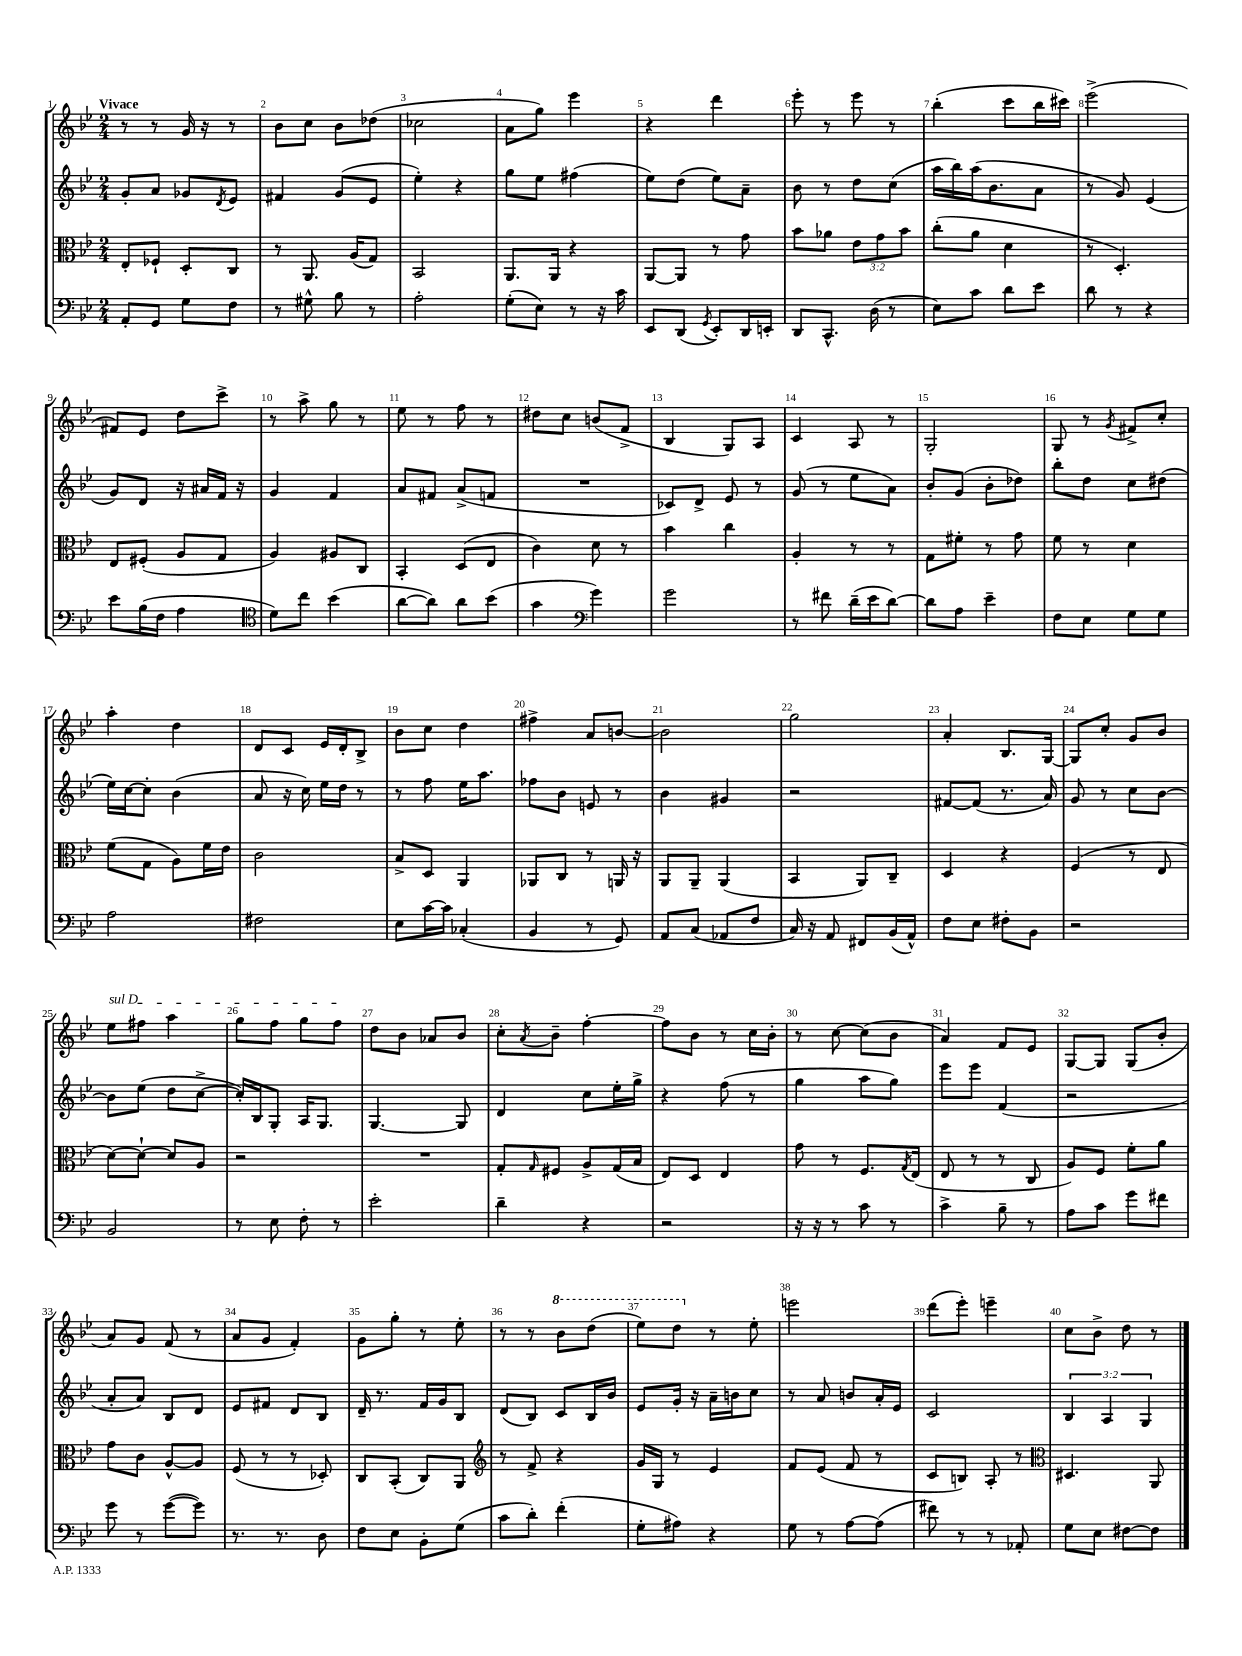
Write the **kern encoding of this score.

**kern	**kern	**kern	**kern
*part4	*part3	*part2	*part1
*staff4	*staff3	*staff2	*staff1
*clefF4	*clefC3	*clefG2	*clefG2
*k[b-e-]	*k[b-e-]	*k[b-e-]	*k[b-e-]
*M2/4	*M2/4	*M2/4	*M2/4
=1	=1	=1	=1
!	!	!	!LO:TX:a:B:t=Vivace
8AA'/L	8E-'/L	8g'/L	8r
8GG/J	8F-X`/J	8a/J	8r
8G\L	8D'/L	8g-X/L	16g/
.	.	.	16r
.	.	8qd/	.
8F\J	8C/J	8e-/J	8r
=2	=2	=2	=2
8r	8r	4f#X/	8b-\L
8G#X^^\	8.AA/	.	8cc\J
8B-\	.	(8g/L	8b-\L
.	(16A/KL	.	.
8r	8G/J)	8e-/J	(8dd-X\J
=3	=3	=3	=3
2A'\	2BB-/	4ee-'\)	2cc-X\
.	.	4r	.
=4	=4	=4	=4
(8G'\L	8.AA/L	8gg\L	8a\L
8E-\J)	.	8ee-\J	8gg\J)
.	16AA/Jk	.	.
8r	4r	(4ff#X\	4eee-\
16r	.	.	.
16c\	.	.	.
=5	=5	=5	=5
8EE-/L	[8AA/L	8ee-\L)	4r
(8DD/J	8AA/J]	(8dd\J	.
8qGG/	.	.	.
8EE-'/L)	8r	8ee-\L)	4ddd\
16DD/L	8g\	8a~\J	.
16EEn'/JJ	.	.	.
=6	=6	=6	=6
8DD/L	8b-\L	8b-\	8eee-'\
8.CC^^/J	8a-X\J	8r	8r
.	12e-\L	8dd\L	8eee-\
(16D\	.	.	.
.	12g\	.	.
8r	.	(8cc\J	8r
.	12b-\J	.	.
=7	=7	=7	=7
8E-\L)	(8cc'\L	16aa\LL	(4bb-'\
.	.	16bb-\)	.
8c\J	8a\J	(16aa\J	.
.	.	8.b-\	.
8d\L	4d\	.	8ccc\L
8e-\J	.	8a\J	16bb-\L
.	.	.	16ccc#X\JJ)
=8	=8	=8	=8
8d\	8r	8r	(2eee-^\
8r	4.D'/)	8g/)	.
4r	.	(4e-/	.
!!LO:LB:g=z
=9	=9	=9	=9
8e-\L	8E-/L	8g/L)	8f#X/L)
(16B-\L	(8F#X'/J	8d/J	8e-/J
16F\JJ	.	.	.
4A\	8A/L	16r	8dd\L
.	.	16a#X/LL	.
.	8G/J	16f/JJ	8ccc^\J
.	.	16r	.
=10	=10	=10	=10
*clefC4	*	*	*
8d\L)	4A/)	4g/	8r
8cc\J	.	.	8aa^\
(4b-\	8A#X/L	4f/	8gg\
.	8C/J	.	8r
=11	=11	=11	=11
[8a\L	4BB-'/	8a/L	8ee-\
8a\J])	.	8f#X/J	8r
8a\L	(8D/L	(8a^/L	8ff\
(8b-\J	8E-/J	8fn/J	8r
=12	=12	=12	=12
4g\	4c\)	2r	8dd#X\L
.	.	.	8cc\J
*clefF4	*	*	*
4g\)	8d\	.	(8bn/L
.	8r	.	8f^/J
=13	=13	=13	=13
2g\	4b-\	8c-X/L)	4B-/
.	.	8d^/J	.
.	4cc\	8e-/	8G/L)
.	.	8r	8A/J
=14	=14	=14	=14
8r	4A'/	(8g/	4c/
8f#X\	.	8r	.
(16d~\LL	8r	8ee-\L	8A/
16e-\J	.	.	.
[8d\J)	8r	8a\J)	8r
=15	=15	=15	=15
8d\L]	8G\L	8b-'/L	2G'/
8A\J	8f#X'\J	(8g/J	.
4e-~\	8r	8b-'\L	.
.	8g\	8dd-X\J)	.
=16	=16	=16	=16
8F\L	8f\	8bb-'\L	8G/
8E-\J	8r	8dd\J	8r
.	.	.	8qg/
8G\L	4d\	8cc\L	8f#X^/L
8G\J	.	(8dd#X\J	8cc'/J
!!LO:LB:g=z
=17	=17	=17	=17
2A\	(8f\L	16ee-\LL)	4aa'\
.	.	[16cc\J	.
.	8G\J	8cc'\J]	.
.	8A\L)	(4b-\	4dd\
.	16f\L	.	.
.	16e-\JJ	.	.
=18	=18	=18	=18
2F#X\	2c\	8a/	8d/L
.	.	16r	8c/J
.	.	16cc\)	.
.	.	16ee-\LL	16e-/LL
.	.	16dd\JJ	16d'/J
.	.	8r	8B-^/J
=19	=19	=19	=19
8E-\L	8B-^/L	8r	8b-\L
[16c\L	8D/J	8ff\	8cc\J
16c\JJ]	.	.	.
(4C-X'/	4AA/	16ee-\KL	4dd\
.	.	8.aa\J	.
=20	=20	=20	=20
4BB-/	8AA-X/L	8ff-X\L	4ff#X^\
.	8C/J	8b-\J	.
8r	8r	8en/	8a/L
8GG/)	16AAn/	8r	[8bn/J
.	16r	.	.
=21	=21	=21	=21
8AA/L	8AA/L	4b-\	2b\]
(8C/J	8AA~/J	.	.
8AA-X/L	(4AA/	4g#X/	.
8F/J	.	.	.
=22	=22	=22	=22
16C/)	4BB-/	2r	2gg\
16r	.	.	.
8AA/	.	.	.
8FF#X/L	8AA/L)	.	.
(16BB-/L	8C~/J	.	.
16AA^^/JJ)	.	.	.
=23	=23	=23	=23
8F\L	4D/	[8f#X/L	4a'/
8E-\J	.	(8f#/J]	.
8F#X'\L	4r	8.r	8.B-/L
8BB-\J	.	.	.
.	.	16a/)	[16G/Jk
=24	=24	=24	=24
2r	(4F/	8g/	8G/L]
.	.	8r	8cc'/J
.	8r	8cc\L	8g/L
.	8E-/	[8b-\J	8b-/J
!!LO:LB:g=z
=25	=25	=25	=25
!	!	!	!LO:TX:a:i:t=sul D
2BB-/	[8d\L)	8b-\L]	8ee-\L
.	8d`\J_	(8ee-\J	8ff#X\J
.	8d/L]	8dd\L	4aa\
.	8A/J	[8cc^\J	.
=26	=26	=26	=26
8r	2r	16cc'/LL])	8gg\L
.	.	16B-/J	.
8E-\	.	8G'/J	8ff\J
8F'\	.	16A/KL	8gg\L
.	.	8.G/J	.
8r	.	.	8ff\J
=27	=27	=27	=27
2e-'\	2r	[4.G/	8dd\L
.	.	.	8b-\J
.	.	.	8a-X/L
.	.	8G/]	8b-/J
=28	=28	=28	=28
4d~\	8G'/L	4d/	8cc'\L
.	16qqG/	.	8qa/
.	8F#X/J	.	8b-~\J
4r	8A^/L	8cc\L	[4ff'\
.	(16G/L	16ee-'\L	.
.	16B-/JJ	16gg^\JJ	.
=29	=29	=29	=29
2r	8E-/L)	4r	8ff\L]
.	8D/J	.	8b-\J
.	4E-/	(8ff\	8r
.	.	8r	16cc\LL
.	.	.	16b-'\JJ
=30	=30	=30	=30
16r	8g\	4gg\	8r
16r	.	.	.
8r	8r	.	[8cc\
8c\	8.F/L	8aa\L	(8cc\L]
8r	.	8gg\J)	8b-\J
.	8qG/	.	.
.	(16E-/Jk	.	.
=31	=31	=31	=31
4c^\	8E-/	8eee-\L	4a/)
.	8r	8eee-\J	.
8B-~\	8r	(4f/	8f/L
8r	8C/	.	8e-/J
=32	=32	=32	=32
8A\L	8A/L)	2r	[8G/L
8c\J	8F/J	.	8G/J]
8g\L	8f'\L	.	(8G/L
8f#X\J	8a\J	.	8b-'/J
!!LO:LB:g=z
=33	=33	=33	=33
8g\	8g\L	8a'/L	8a/L)
8r	8c\J	8a/J)	8g/J
([8g\L	[8A^^/L	8B-/L	(8f/
8g\J])	8A/J]	8d/J	8r
=34	=34	=34	=34
8.r	(8F/	8e-/L	8a/L
.	8r	8f#X/J	8g/J
8.r	.	.	.
.	8r	8d/L	4f'/)
8D\	8D-X'/)	8B-/J	.
=35	=35	=35	=35
8F\L	8C/L	16d~/	8g\L
.	.	8.r	.
8E-\J	(8BB-'/J	.	8gg'\J
8BB-'\L	8C/L)	16f/LL	8r
.	.	16g/J	.
(8G\J	8AA/J	8B-/J	8ee-'\
=36	=36	=36	=36
*	*clefG2	*	*
8c\L	8r	(8d/L	8r
8d'\J)	8f^/	8B-/J)	8r
*	*	*	*8va
(4f'\	4r	8c/L	8bb-\L
.	.	16B-/L	(8ddd\J
.	.	16b-/JJ	.
=37	=37	=37	=37
8G'\L	16g/LL	8e-/L	8eee-\L)
.	16G/JJ	.	.
8A#X\J)	8r	16g'/Jk	8ddd\J
.	.	16r	.
*	*	*	*X8va
4r	4e-/	16a~\LL	8r
.	.	16bn\J	.
.	.	8cc\J	8ee-'\
=38	=38	=38	=38
8G\	8f/L	8r	2eeen\
8r	(8e-/J	8a/	.
[8A\L	8f/	8bn/L	.
(8A\J]	8r	16a'/L	.
.	.	16e-/JJ	.
=39	=39	=39	=39
8f#X\)	8c/L	2c/	(8ddd\L
8r	8Bn/J)	.	8eee-'\J)
8r	8A'/	.	4eeen~\
8AA-X'/	8r	.	.
=40	=40	=40	=40
*	*clefC3	*	*
8G\L	4.D#X/	6B-/	8cc\L
8E-\J	.	.	8b-^\J
.	.	6A/	.
[8F#X\L	.	.	8dd\
.	.	6G/	.
8F#\J]	8AA/	.	8r
==	==	==	==
*-	*-	*-	*-
